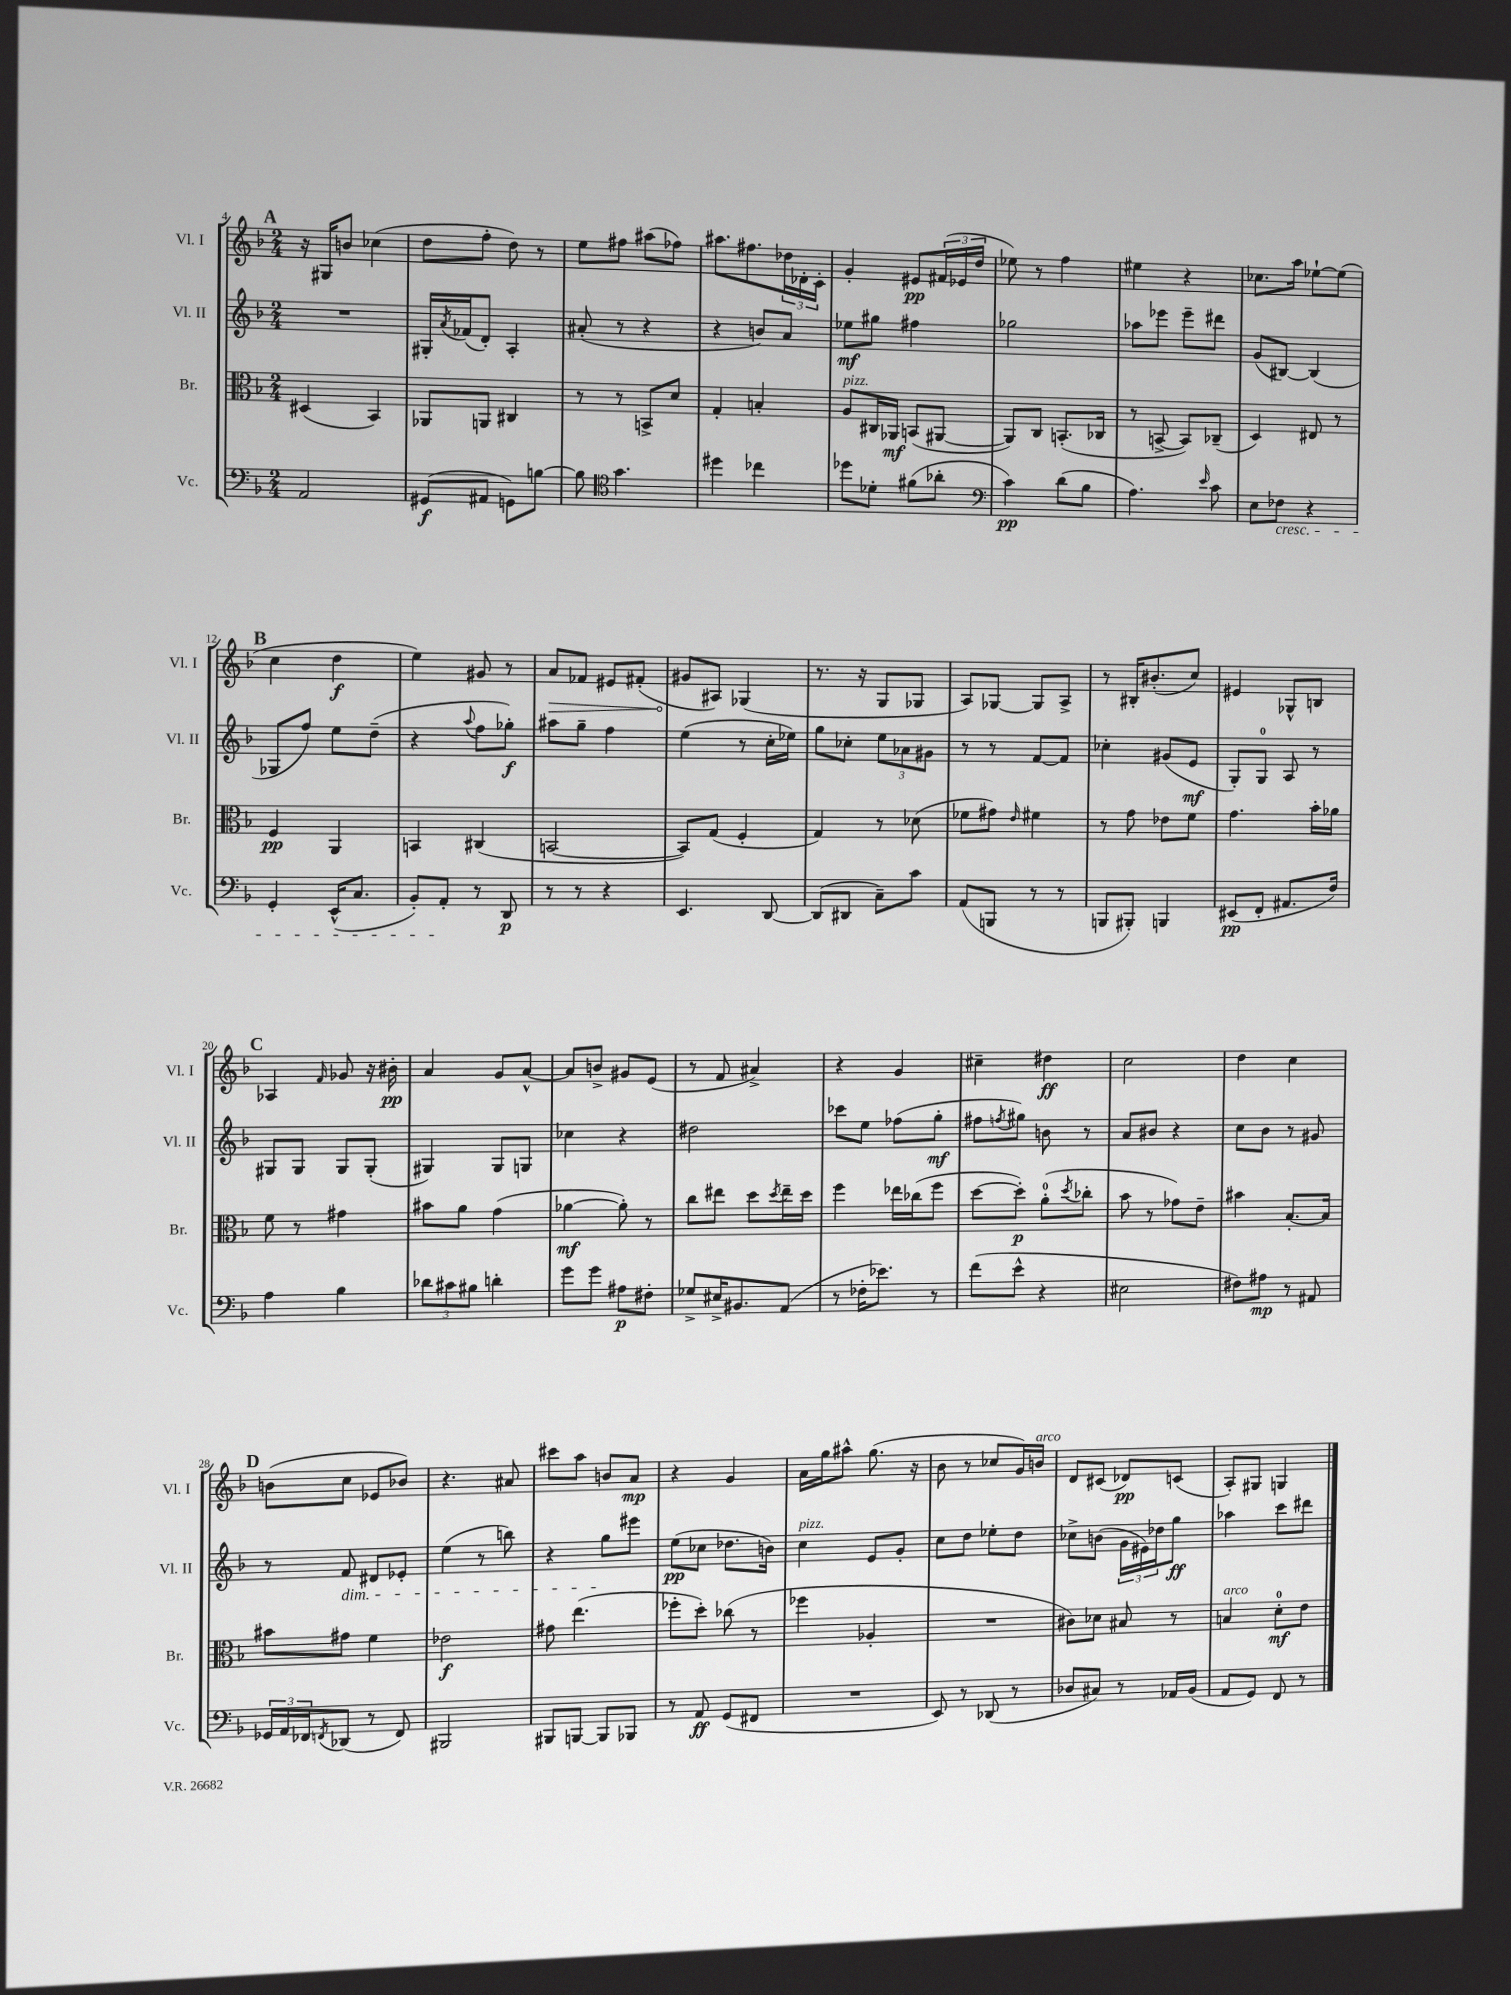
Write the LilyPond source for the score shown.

<<
\new StaffGroup <<
\new Staff = "s0" \with { instrumentName = "Vl. I" shortInstrumentName = "Vl. I" } {
    \clef treble \key f \major \numericTimeSignature \time 2/4
    \mark \markup { \bold "A" } r16 gis16 b'8 ces''4( |
    d''8 f''8-. d''8) r8 |
    e''8 fis''8 ais''8( fes''8) |
    ais''8. fis''8. \tuplet 3/2 { des''16 des'16-. c'16-. } |
    g'4-. eis'8\pp \tuplet 3/2 { fis'16( ees'16 d''16 } |
    ees''8) r8 f''4 |
    eis''4 r4 |
    ces''8. a''16 ees''8~-! ees''8( |
    \mark \markup { \bold "B" } c''4 d''4\f |
    e''4) gis'8 r8 |
    \once \override Hairpin.circled-tip = ##t a'8\> fes'8 eis'8 fis'8-.( |
    gis'8\! ais8) ges4( |
    r8. r16 g8 ges8 |
    a8) ges8~ ges8 a8-> |
    r8 bis16-. bis'8.-.( c''8) |
    eis'4 ges8-^ b8 |
    \mark \markup { \bold "C" } aes4 \grace { f'16 } ges'8 r16 bis'16-.\pp |
    a'4 g'8 a'8~-^ |
    a'8 b'8-> gis'8 e'8( |
    r8 f'8 ais'4->) |
    r4 g'4 |
    cis''4-- dis''4\ff |
    c''2 |
    d''4 c''4 |
    \mark \markup { \bold "D" } b'8( c''8 ees'8 bes'8) |
    r4. ais'8 |
    cis'''8 a''8 b'8 a'8\mp |
    r4 g'4 |
    a'16 g''16 ais''8-^ g''8.( r16 |
    bes'8 r8 ces''8 g'16) b'16^\markup { \italic "arco" } |
    d'8 cis'8( des'8\pp) c'8( |
    a8-.) gis8 g4 \bar "|." |
}
\new Staff = "s1" \with { instrumentName = "Vl. II" shortInstrumentName = "Vl. II" } {
    \clef treble \key f \major \numericTimeSignature \time 2/4
    \mark \markup { \bold "A" } R2 |
    gis16-. \acciaccatura { a'8 } fes'16( d'8-.) a4-. |
    ais'8-.( r8 r4 |
    r4 b'8) a'8 |
    ees''8\mf gis''8 fis''4 |
    ges''2 |
    aes''8 ees'''8 ees'''8-- dis'''8 |
    g'8( bis8~) bis4( |
    \mark \markup { \bold "B" } ges8 f''8) e''8 d''8--( |
    r4 \appoggiatura { a''8 } f''8 ges''8-.\f) |
    ais''8 g''8-- f''4 |
    e''4( r8 c''16-. ees''16) |
    g''8 ces''8-. \tuplet 3/2 { e''8 aes'8 gis'8 } |
    r8 r8 f'8~ f'8 |
    ces''4-. gis'8( e'8\mf |
    g8-.) g8-0 a8 r8 |
    \mark \markup { \bold "C" } gis8 gis8 gis8 gis8-.( |
    gis4) gis8 g8 |
    ces''4 r4 |
    dis''2 |
    ces'''8 e''8 fes''8( g''8-.\mf |
    fis''8 \acciaccatura { f''8 } gis''8) b'8 r8 |
    a'8 bis'8 r4 |
    c''8 bes'8 r8 gis'8 |
    \mark \markup { \bold "D" } r8 f'8\dim dis'8 ees'8-. |
    e''4( r8 b''8) |
    r4 g''8\! eis'''8 |
    e''8\pp( ces''8 des''8. b'16) |
    c''4^\markup { \italic "pizz." } e'8 g'8-. |
    c''8 d''8 ees''8-. d''8 |
    ces''8-> b'8( \tuplet 3/2 { g'16 eis'16) des''16 } g''8\ff |
    aes''4 c'''8 dis'''8 \bar "|." |
}
\new Staff = "s2" \with { instrumentName = "Br." shortInstrumentName = "Br." } {
    \clef alto \key f \major \numericTimeSignature \time 2/4
    \mark \markup { \bold "A" } dis4( bes,4) |
    aes,8 a,8 cis4 |
    r8 r8 b,8-> d'8 |
    g4-. b4-. |
    a8^\markup { \italic "pizz." } cis16 aes,16\mf b,8( ais,8~ |
    ais,8) c8 b,8.-.( ces16 |
    r8 b,8~-> b,8) ces8--( |
    d4) eis8 r8 |
    \mark \markup { \bold "B" } f4\pp a,4 |
    b,4 cis4( |
    b,2~ |
    b,8) g8( f4-. |
    g4) r8 des'8( |
    fes'8 gis'8) \grace { e'16 } fis'4 |
    r8 g'8 ees'8 f'8 |
    g'4. bes'16-. aes'16 |
    \mark \markup { \bold "C" } f'8 r8 gis'4 |
    bis'8 a'8 g'4( |
    aes'4~\mf aes'8-.) r8 |
    c''8 eis''8 d''8 \acciaccatura { d''8 } eis''16-- d''16 |
    f''4 ees''16 ces''16( f''8 |
    d''8~ d''8-.\p) a'8-0-.( \acciaccatura { d''8 } ces''8-. |
    bes'8 r8 ges'8) e'8-- |
    bis'4 bes8.~-. bes16 |
    \mark \markup { \bold "D" } bis'8 gis'8 f'4 |
    ees'2\f |
    gis'8 e''4.( |
    fes''8-. d''8-.) ces''8( r8 |
    fes''4 aes4-. |
    R2 |
    cis'8) des'8 bis8 r8 |
    b4^\markup { \italic "arco" } d'8-0-.\mf e'8 \bar "|." |
}
\new Staff = "s3" \with { instrumentName = "Vc." shortInstrumentName = "Vc." } {
    \clef bass \key f \major \numericTimeSignature \time 2/4
    \mark \markup { \bold "A" } a,2 |
    gis,8\f( ais,8 g,8) b8~ |
    b8 \clef tenor g'4. |
    dis''4 ces''4 |
    des''8 des'8-. fis'8( aes'8-. |
    \clef bass c'4\pp) d'8( bes8 |
    a4.) \grace { e'16 } c'8 |
    e8 fes8\cresc r4 |
    \mark \markup { \bold "B" } g,4-. e,16-^( c8. |
    bes,8-.) a,8-.\! r8 d,8\p |
    r8 r8 r4 |
    e,4. d,8~ |
    d,8( dis,8 c8--) c'8 |
    a,8( b,,8 r8 r8 |
    b,,8 bis,,8-.) b,,4 |
    eis,8\pp( f,8-. ais,8. f16) |
    \mark \markup { \bold "C" } a4 bes4 |
    \tuplet 3/2 { des'8 cis'8 bis8 } d'4-. |
    g'8 g'8 ais8\p fis8-. |
    ges8-> eis16-> bis,8. a,8( |
    r8 fes16-. ees'8.) r8 |
    f'8( e'8-^ r4 |
    eis2 |
    fis8) ais8\mp r8 ais,8 |
    \mark \markup { \bold "D" } \tuplet 3/2 { ges,16 a,16 fes,16 } \acciaccatura { f,8 } des,8( r8 f,8) |
    bis,,2 |
    bis,,8 b,,8~ b,,8 bes,,8 |
    r8 a,8\ff g,8( fis,8 |
    R2 |
    e,8) r8 des,8( r8 |
    des8 cis8) r8 aes,16 bes,16( |
    a,8 g,8) f,8 r8 \bar "|." |
}
>>
>>
\layout { \context { \Score currentBarNumber = #4 } }
